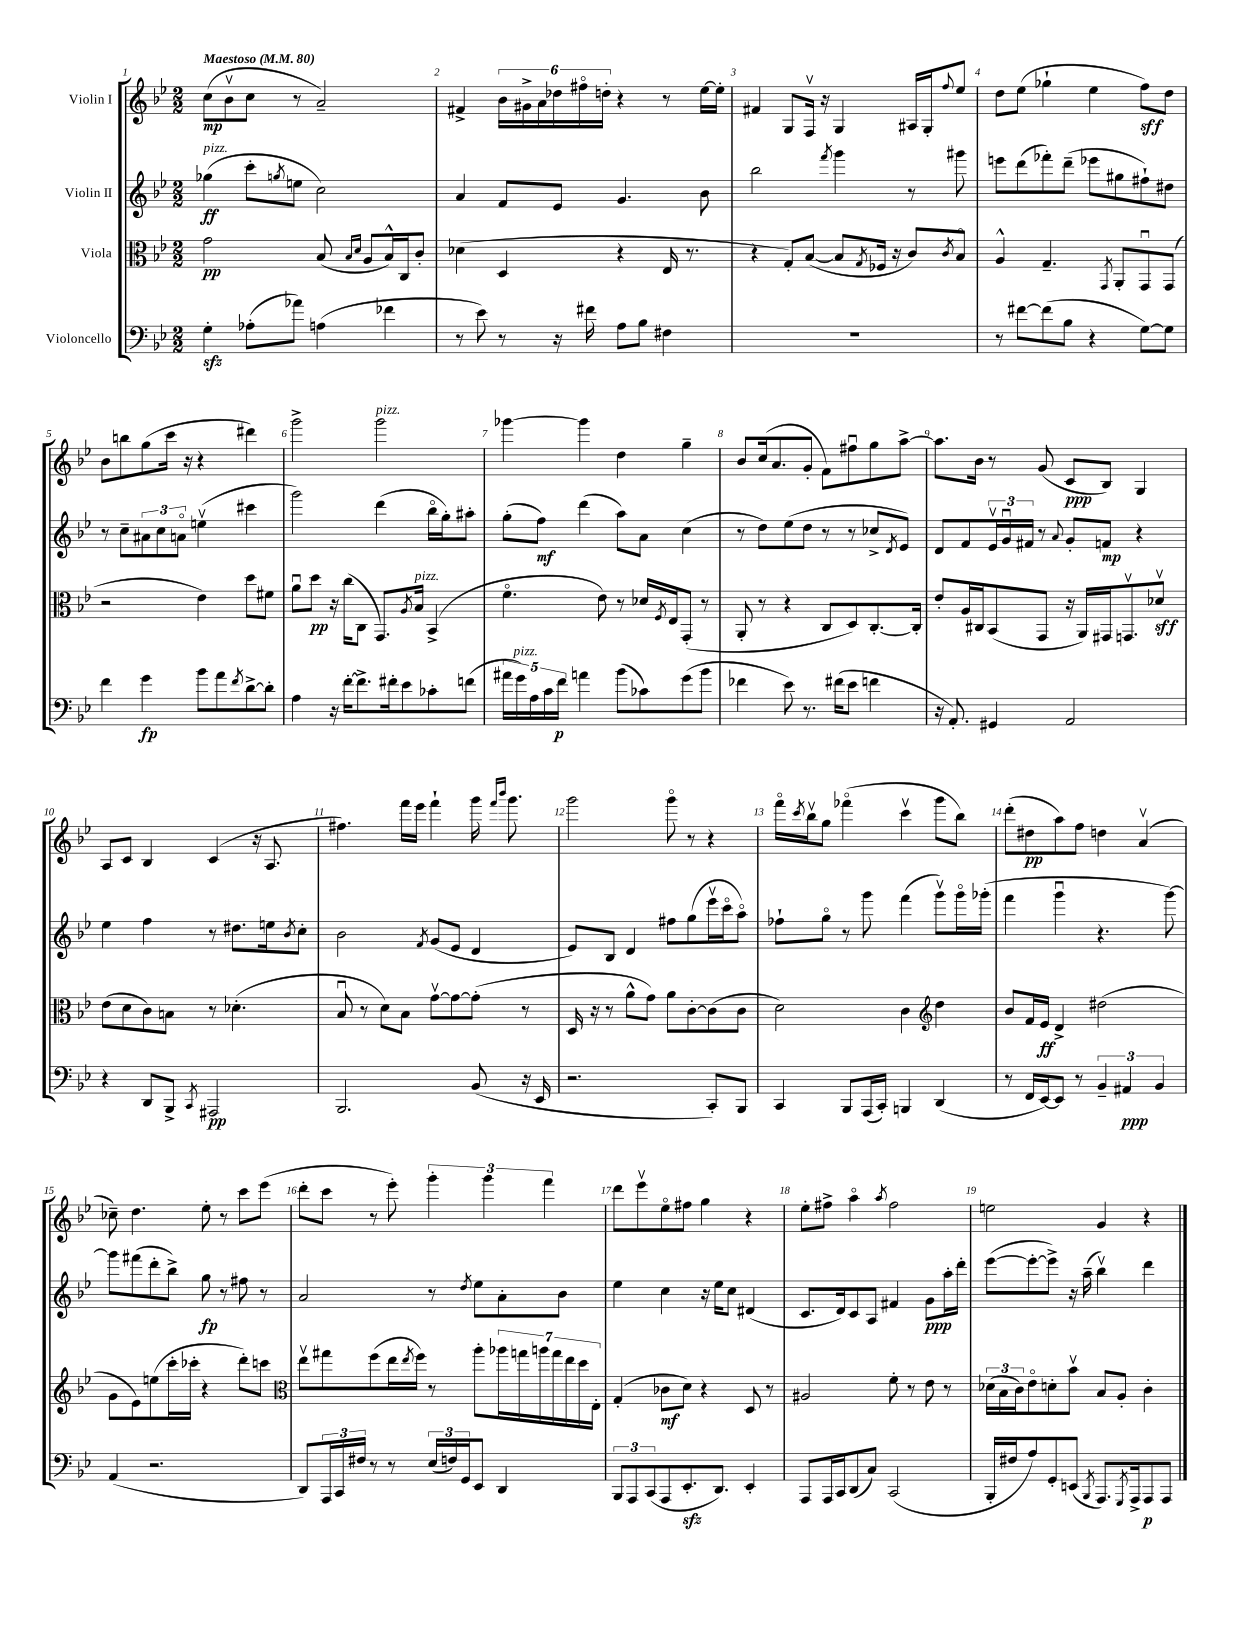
<<
\new StaffGroup <<
\new Staff = "s0" \with { instrumentName = "Violin I" } {
    \clef treble \key bes \major \numericTimeSignature \time 2/2 \tempo "Maestoso" 4 = 80
    c''8\mp( bes'8\upbow c''8 r8 a'2--) |
    fis'4-> \tuplet 6/4 { bes'16 gis'16-> a'16 des''16 fis''16\flageolet d''16-. } r4 r8 ees''16~ ees''16-. |
    fis'4 g8 f16\upbow r16 g4 ais16 g16-. \appoggiatura { f''8 } ees''8 |
    d''8 ees''8( ges''4-! ees''4 f''8\sff) d''8 |
    bes'8 b''8 g''8( c'''16 r16 r4 dis'''4) |
    g'''2-> g'''2^\markup { \italic "pizz." } |
    ges'''4~ ges'''4 d''4 g''4-- |
    bes'8 c''16( a'8. g'8-. f'8) fis''8\downbow g''8 a''8~-> |
    a''8. bes'16 r8 g'8( c'8\ppp bes8) g4 |
    a8 c'8 bes4 c'4( r16 a8. |
    fis''4.) f'''16 ees'''16 f'''4-! g'''16 \grace { f'''16 bes'''16 } g'''8. |
    g'''2 g'''8\flageolet r8 r4 |
    f'''16\flageolet \acciaccatura { c'''8 } bes''16\upbow g''8 fes'''4\flageolet( c'''4\upbow g'''8 bes''8) |
    d'''8-.( dis''8\pp a''8) f''8 d''4 a'4\upbow( |
    ces''8--) d''4. ees''8-. r8 c'''8 ees'''8( |
    d'''8-. c'''8 r8 ees'''8-.) \tuplet 3/2 { g'''4-. g'''4 f'''4 } |
    d'''8 ees'''8\upbow ees''8\flageolet fis''8 g''4 r4 |
    ees''8-. fis''8-> a''4\flageolet \acciaccatura { a''8 } fis''2 |
    e''2 g'4 r4 \bar "|." |
}
\new Staff = "s1" \with { instrumentName = "Violin II" } {
    \clef treble \key bes \major \numericTimeSignature \time 2/2
    ges''4\ff^\markup { \italic "pizz." }( c'''8-. \acciaccatura { g''8 } e''8 c''2) |
    a'4 f'8 ees'8 g'4. bes'8 |
    bes''2 \acciaccatura { f'''8 } g'''4 r8 gis'''8 |
    e'''8 d'''8( fes'''8-.) d'''8--( ees'''8 gis''8 fis''8-!) dis''8 |
    r8 c''8-- \tuplet 3/2 { ais'8 c''8 a'8\flageolet } e''4\upbow( cis'''4 |
    g'''2) d'''4( bes''16\flageolet g''16-.) ais''8-. |
    g''8-.( f''8\mf) d'''4( a''8) a'8 c''4( |
    r8 d''8) ees''8( d''8 r8 r8 ces''8-> \acciaccatura { d'8 } ees'8) |
    d'8 f'8 \tuplet 3/2 { ees'16\upbow g'16\downbow fis'16 } r8 \appoggiatura { a'8 } g'8-. f'8\mp r4 |
    ees''4 f''4 r8 dis''8. e''16 \acciaccatura { bes'8 } c''8-. |
    bes'2 \acciaccatura { f'8 } g'8( ees'8 d'4 |
    ees'8) bes8 d'4 fis''8 g''8( ees'''16\upbow c'''16\flageolet a''8\flageolet) |
    fes''8-! g''8\flageolet r8 g'''8 f'''4( g'''8\upbow) g'''16\flageolet ges'''16-.( |
    f'''4 g'''4\downbow r4. g'''8~) |
    g'''8 fis'''8( d'''8-. bes''8->) g''8\fp r8 fis''8 r8 |
    a'2 r8 \acciaccatura { d''8 } ees''8 a'8-. bes'8 |
    ees''4 c''4 r16 ees''16 c''8 dis'4( |
    c'8. d'16) c'8 a8 fis'4 g'8\ppp a''16-. d'''16-. |
    ees'''8~( ees'''8~-. ees'''8->) r16 a''16--( bes''4\upbow) d'''4 \bar "|." |
}
\new Staff = "s2" \with { instrumentName = "Viola" } {
    \clef alto \key bes \major \numericTimeSignature \time 2/2
    g'2\pp bes8( \grace { bes16 d'16 } a8 bes16-^) c16 c'8-. |
    des'4( d4 r4 ees16 r8. |
    r4 g8-.) bes8~( bes8 \acciaccatura { g8 } fes16 r16 c'8) \acciaccatura { c'8 } bes8\flageolet |
    a4-^ g4.-- \acciaccatura { g,8 } a,8-. g,8\downbow g,8( |
    r2 ees'4) d''8 fis'8 |
    a'8\downbow d''8\pp r16 c''16( c8 g,8.) \acciaccatura { a8 } bes16^\markup { \italic "pizz." } bes,4->( |
    f'4.\flageolet ees'8) r8 des'16 \acciaccatura { f8 } ees16 g,8-.( r8 |
    a,8-. r8 r4 c8 d8) c8.~-. c16-. |
    ees'8-. a16 cis16 bes,8( g,8 r16 a,16) gis,16 g,8.\upbow des'8\upbow\sff |
    ees'8( d'8 c'8) b8 r8 des'4.-.( |
    bes8\downbow r8 d'8) bes8 g'8~\upbow g'8~ g'8-.( r8 |
    d16 r16 r8 a'8-^ g'8) a'8 c'8~-. c'8( c'8 |
    d'2) c'4 \clef treble d''4 |
    bes'8 f'16 ees'16\ff d'4-> dis''2( |
    g'8 ees'8) e''8( c'''16-. ces'''16-. r4 d'''8-.) c'''8 |
    \clef alto ees''8\upbow gis''8 f''8( ees''16 \acciaccatura { ees''8 } f''16) r8 a''8-. \tuplet 7/4 { aes''16 g''16 a''16 g''16 ees''16 d''16 ees16-. } |
    g4-.( ces'8\mf d'8) r4 d8 r8 |
    ais2 f'8-. r8 ees'8 r8 |
    \tuplet 3/2 { des'16( bes16 c'16) } ees'8\flageolet d'8-. bes'8\upbow bes8 a8-. c'4-. \bar "|." |
}
\new Staff = "s3" \with { instrumentName = "Violoncello" } {
    \clef bass \key bes \major \numericTimeSignature \time 2/2
    g4-.\sfz aes8-.( aes'8) a4( fes'4 |
    r8 ees'8) r8 r16 fis'16 a8 bes8 fis4 |
    R1 |
    r8 fis'8~ fis'8( bes8 r4 g8~) g8 |
    f'4 g'4\fp bes'8 a'8 \acciaccatura { f'8 } d'8~-> d'8-. |
    a4 r16 f'16~-. f'8.-> fis'16-. ees'8 ces'8-. f'8( |
    \tuplet 5/4 { ais'16 g'16^\markup { \italic "pizz." }) a16 c'16 f'16\p } a'4 bes'8( ces'8) g'8( bes'8 |
    fes'4 ees'8) r8. fis'16( ees'8 f'4 |
    r16 a,8.-.) gis,4 a,2 |
    r4 d,8 bes,,8-> \acciaccatura { c,8 } ais,,2\pp |
    bes,,2. bes,8( r16 ees,16 |
    r2. c,8-.) bes,,8 |
    c,4 bes,,8 a,,16( c,16-.) b,,4 d,4( |
    r8 f,16 ees,16~) ees,8 r8 \tuplet 3/2 { bes,4-- ais,4\ppp bes,4 } |
    a,4( r2. |
    d,8) \tuplet 3/2 { a,,16 c,16 fis16 } r8 r8 \tuplet 3/2 { ees16( f16) g,16 } ees,8 d,4 |
    \tuplet 3/2 { bes,,8 a,,8 c,8( } a,,8 ees,8.-.\sfz d,8.) ees,4-. |
    a,,8 a,,16 c,16 d,8( c8) c,2( |
    bes,,16-. fis16 a8) g,8-. e,8( \acciaccatura { bes,,8 } a,,8.) \acciaccatura { g,,8 } a,,16-> a,,8\p a,,8 \bar "|." |
}
>>
>>
\layout { \context { \Score \override BarNumber.break-visibility = ##(#f #t #t) barNumberVisibility = #all-bar-numbers-visible } }
